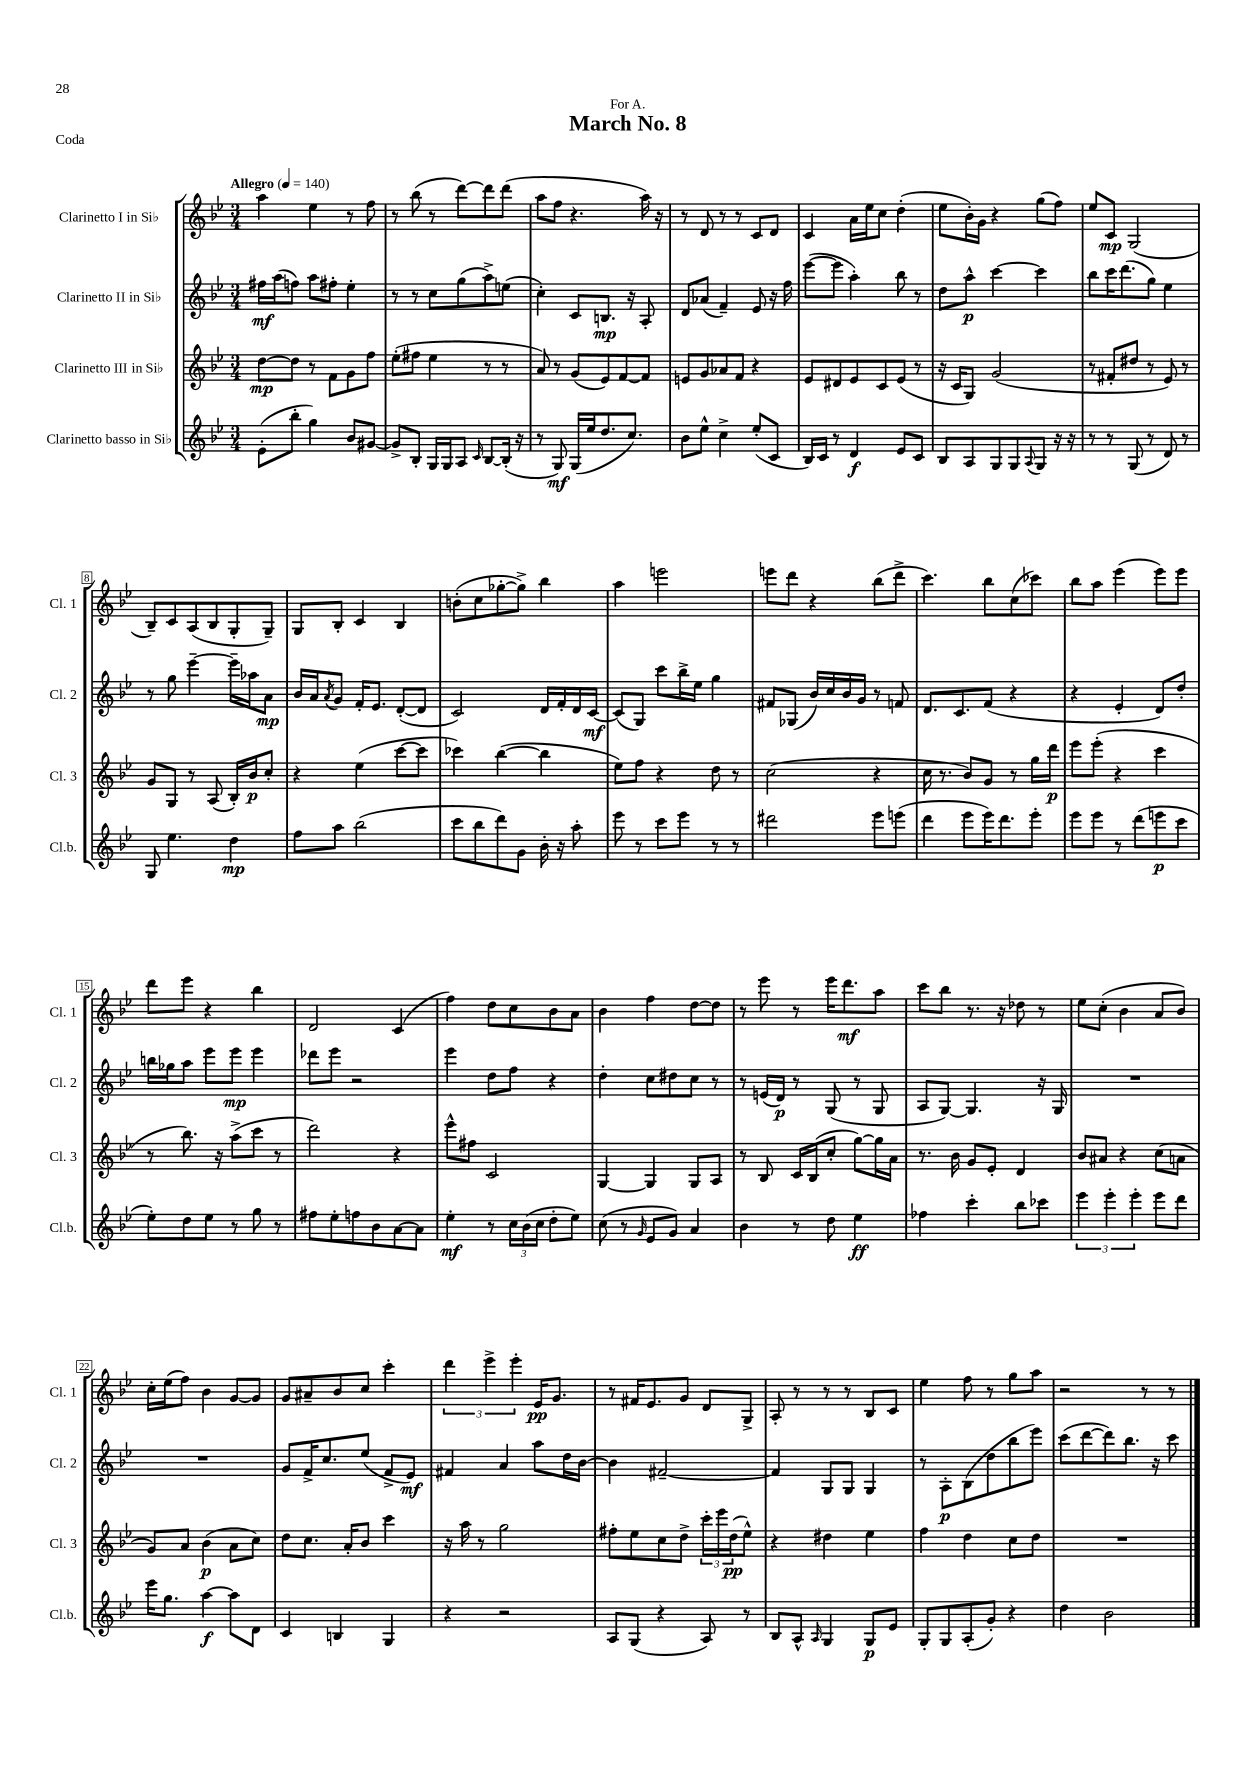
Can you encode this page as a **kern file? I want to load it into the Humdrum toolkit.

**kern	**kern	**kern	**kern
*staff4	*staff3	*staff2	*staff1
*clefG2	*clefG2	*clefG2	*clefG2
*k[b-e-]	*k[b-e-]	*k[b-e-]	*k[b-e-]
*M3/4	*M3/4	*M3/4	*M3/4
*MM140	*MM140	*MM140	*MM140
(8e-'\L	[8dd\L	16ff#\LL	4aa\
.	.	(16aa\J	.
8bb-'\J	8dd\]J	8ff\J)	.
4gg\)	8r	8aa\L	4ee-\
.	8f\L	8ff#'\J	.
8b-/L	8g\	4ee-'\	8r
[8g#/J	8ff\J	.	8ff\
=	=	=	=
8g#^/]L	(8ee-'\L	8r	8r
8B-'/J	8ff#\J	8r	(8bb-\
16G/LL	4ee-\	8cc\L	8r
16G/J	.	.	.
8A/J	.	(8gg\	[8ddd\L)
16qqc/	.	.	.
[8B-/L	8r	8aa^\)	8ddd\]
(16B-'/]Jk	8r	(8ee\J	(8ddd\J
16r	.	.	.
=	=	=	=
8r	8a/)	4cc'\)	8aa\L
8G/)	8r	.	8ff\J
(16G/LL	(8g/L	8c/L	4.r
16ee-/J	.	.	.
8.dd/	8e-/)	8.B/J	.
.	[8f/	.	.
8.cc/J)	.	16r	.
.	8f/]J	8A'/	16aa\)
.	.	.	16r
=	=	=	=
8b-\L	8e/L	8d/L	8r
8ee-^^\J	8g/	(8a-/J	8d/
4cc^\	8a-/	4f~/)	8r
.	8f/J	.	8r
(8ee-'/L	4r	8e-/	8c/L
8c/J	.	16r	8d/J
.	.	16ff\	.
=	=	=	=
16B-/LL)	8e-/L	([8eee-\L	4c/
16c/JJ	.	.	.
8r	8d#/	8eee-\]J	.
4d/	8e-/	4aa'\)	16a\LL
.	.	.	16ee-\J
.	8c/	.	8cc\J
8e-/L	(8e-/J	8bb-\	(4dd'\
8c/J	8r	8r	.
=	=	=	=
8B-/L	16r	8dd\L	8ee-\L
.	16c/LK	.	.
8A/	8G/J)	8aa^^\J	16b-'\L)
.	.	.	16g\JJ
8G/	(2g/	[4ccc\	4r
8G/	.	.	.
8qqA/	.	.	.
8G/J	.	4ccc\]	(8gg\L
16r	.	.	8ff\J)
16r	.	.	.
=	=	=	=
8r	8r	8bb-\L	8ee-/L
8r	8f#'/L	16ccc\K	8c/J
.	.	(8.ddd\	.
(8G/	8dd#/J	.	(2G/
8r	8r	8gg\J)	.
8d/)	8e-/)	4ee-\	.
8r	8r	.	.
=	=	=	=
8G/	8g/L	8r	8B-~/L)
4.ee-\	8G/J	8gg\	8c/
.	8r	[4eee-~\	(8A/
.	(8A/	.	8B-/
4dd\	16B-'/LL)	16eee-~\]LL	8G'/
.	16b-/J	16aa-\J	.
.	8cc'/J	8a\J	8G~/J)
=	=	=	=
8ff\L	4r	16b-/LL	8G/L
.	.	16a/J	.
.	.	8qa/	.
8aa\J	.	8g/J	8B-'/J
(2bb-\	(4ee-\	16f'/LK	4c/
.	.	8.e-/J	.
.	[8ccc\L	([8d'/L	4B-/
.	8ccc\]J	8d/]J	.
=	=	=	=
8ccc\L	4ccc-\)	2c/)	(8b'\L
8bb-\	.	.	8cc\
8ddd\)	([4bb-\	.	[8gg-'\
8g\J	.	.	8gg-^\]J)
16b-'\	4bb-\]	16d/LL	4bb-\
16r	.	16f'/	.
8aa'\	.	16d/	.
.	.	[16c/JJ	.
=	=	=	=
8eee-\	8ee-\L)	(8c/]L	4aa\
8r	8ff\J	8G/J)	.
8ccc\L	4r	8ccc\L	2eee\
8eee-\J	.	16bb-^\L	.
.	.	16ee-\JJ	.
8r	8dd\	4gg\	.
8r	8r	.	.
=	=	=	=
2ddd#\	(2cc\	8f#/L	8eee\L
.	.	(8G-/J	8ddd\J
.	.	16b-/LL)	4r
.	.	16cc/	.
.	.	16b-/	.
.	.	16g/JJ	.
8eee-\L	4r	8r	(8bb-\L
(8eee\J	.	8f/	8ddd^\J
=	=	=	=
4ddd\	16cc\	8.d/L	4.ccc\)
.	8.r	.	.
.	.	8.c/	.
8eee-\L	8b-/L)	.	.
16eee-\K)	8g/J	(8f/J	8bb-\L
8.ddd\	.	.	.
.	8r	4r	(8cc\
8eee-'\J	16gg\LL	.	8ccc-\J)
.	16ddd\JJ	.	.
=	=	=	=
8eee-\L	8eee-\L	4r	8bb-\L
8eee-\J	(8eee-'\J	.	8aa\J
8r	4r	4e-'/	(4eee-\
(8ddd\L	.	.	.
8eee\	4ccc\	8d/L)	8eee-\L)
8ccc\J	.	8dd'/J	8eee-\J
=	=	=	=
8ee-'\L)	8r	16bb\LL	8ddd\L
.	.	16gg-\J	.
8dd\	8.bb-\)	8aa\J	8eee-\J
8ee-\J	.	8eee-\L	4r
.	16r	.	.
8r	(8aa^\L	8eee-\J	.
8gg\	8ccc\J	4eee-\	4bb-\
8r	8r	.	.
=	=	=	=
8ff#\L	2ddd\)	8ddd-\L	2d/
8ee-'\	.	8eee-\J	.
8ff\	.	2r	.
8b-\	.	.	.
[8a\	4r	.	(4c/
8a\]J	.	.	.
=	=	=	=
4ee-'\	8eee-^^\L	4eee-\	4ff\)
.	8ff#\J	.	.
8r	2c/	8dd\L	8dd\L
24cc\LL	.	8ff\J	8cc\
(24b-\	.	.	.
24cc\JJ	.	.	.
8dd'\L	.	4r	8b-\
8ee-\J)	.	.	8a\J
=	=	=	=
(8cc\	[4G/	4dd'\	4b-\
8r	.	.	.
16qqg/	.	.	.
8e-/L	4G/]	8cc\L	4ff\
8g/J)	.	8dd#\	.
4a/	8G/L	8cc\J	[8dd\L
.	8A/J	8r	8dd\]J
=	=	=	=
4b-\	8r	8r	8r
.	8B-/	(16e/LL	8eee-\
.	.	16d/JJ)	.
8r	16c/LL	8r	8r
.	(16B-/J	.	.
8dd\	8cc'/J	(8G/	16eee-\LK
.	.	.	8.ddd\
4ee-\	[8gg\L)	8r	.
.	16gg\]L	8G/	8aa\J
.	16a\JJ	.	.
=	=	=	=
4ff-\	8.r	8A/L	8ccc\L
.	.	[8G/J)	8bb-\J
.	16b-\	.	.
4ccc'\	8g/L	4.G/]	8.r
.	8e-'/J	.	.
.	.	.	16r
8bb-\L	4d/	.	8dd-\
8ccc-\J	.	16r	8r
.	.	16G/	.
=	=	=	=
6eee-\	8b-/L	2.r	8ee-\L
.	8a#/J	.	(8cc'\J
6eee-'\	.	.	.
.	4r	.	4b-\
6eee-'\	.	.	.
8eee-\L	(8cc\L	.	8a/L
8ddd\J	8a\J	.	8b-/J)
=	=	=	=
16eee-\LK	8g/L)	2.r	16cc'\LL
8.gg\J	.	.	(16ee-\J
.	8a/J	.	8ff\J)
[4aa\	(4b-\	.	4b-\
8aa\]L	8a\L	.	[8g/L
8d\J	8cc\J)	.	8g/]J
=	=	=	=
4c/	8dd\L	8g/L	8g/L
.	8.cc\J	16f^/K	8a#~/
.	.	8.cc/	.
4B/	.	.	8b-/
.	16a'/LK	.	.
.	8b-/J	(8ee-/J	8cc/J
4G/	4ccc\	8f^/L	4ccc'\
.	.	8e-/J)	.
=	=	=	=
4r	16r	4f#/	6ddd\
.	16aa\	.	.
.	8r	.	.
.	.	.	6eee-^\
2r	2gg\	4a/	.
.	.	.	6eee-'\
.	.	8aa\L	16e-/LK
.	.	.	8.g/J
.	.	16dd\L	.
.	.	[16b-\JJ	.
=	=	=	=
8A/L	8ff#'\L	4b-\]	8r
(8G/J	8ee-\	.	16f#/LK
.	.	.	8.e-/
4r	8cc\	[2f#~/	.
.	8dd^\J	.	8g/J
8A/)	24ccc'\LL	.	8d/L
.	24eee-\	.	.
.	(24dd\J	.	.
8r	8ee-^^\J)	.	8G^/J
=	=	=	=
8B-/L	4r	4f#/]	8A'/
8A^^/J	.	.	8r
16qqA/	.	.	.
4G/	4dd#\	8G/L	8r
.	.	8G/J	8r
8G/L	4ee-\	4G/	8B-/L
8e-/J	.	.	8c/J
=	=	=	=
8G'/L	4ff\	8r	4ee-\
8G/	.	8A'\L	.
(8A'/	4dd\	(8B-\	8ff\
8g'/J)	.	8dd\	8r
4r	8cc\L	8bb-\	8gg\L
.	8dd\J	8eee-\J)	8aa\J
=	=	=	=
4dd\	2.r	(8ccc\L	2r
.	.	[8ddd\	.
2b-\	.	8ddd\])	.
.	.	8.bb-\J	.
.	.	.	8r
.	.	16r	.
.	.	8ccc\	8r
==	==	==	==
*-	*-	*-	*-
